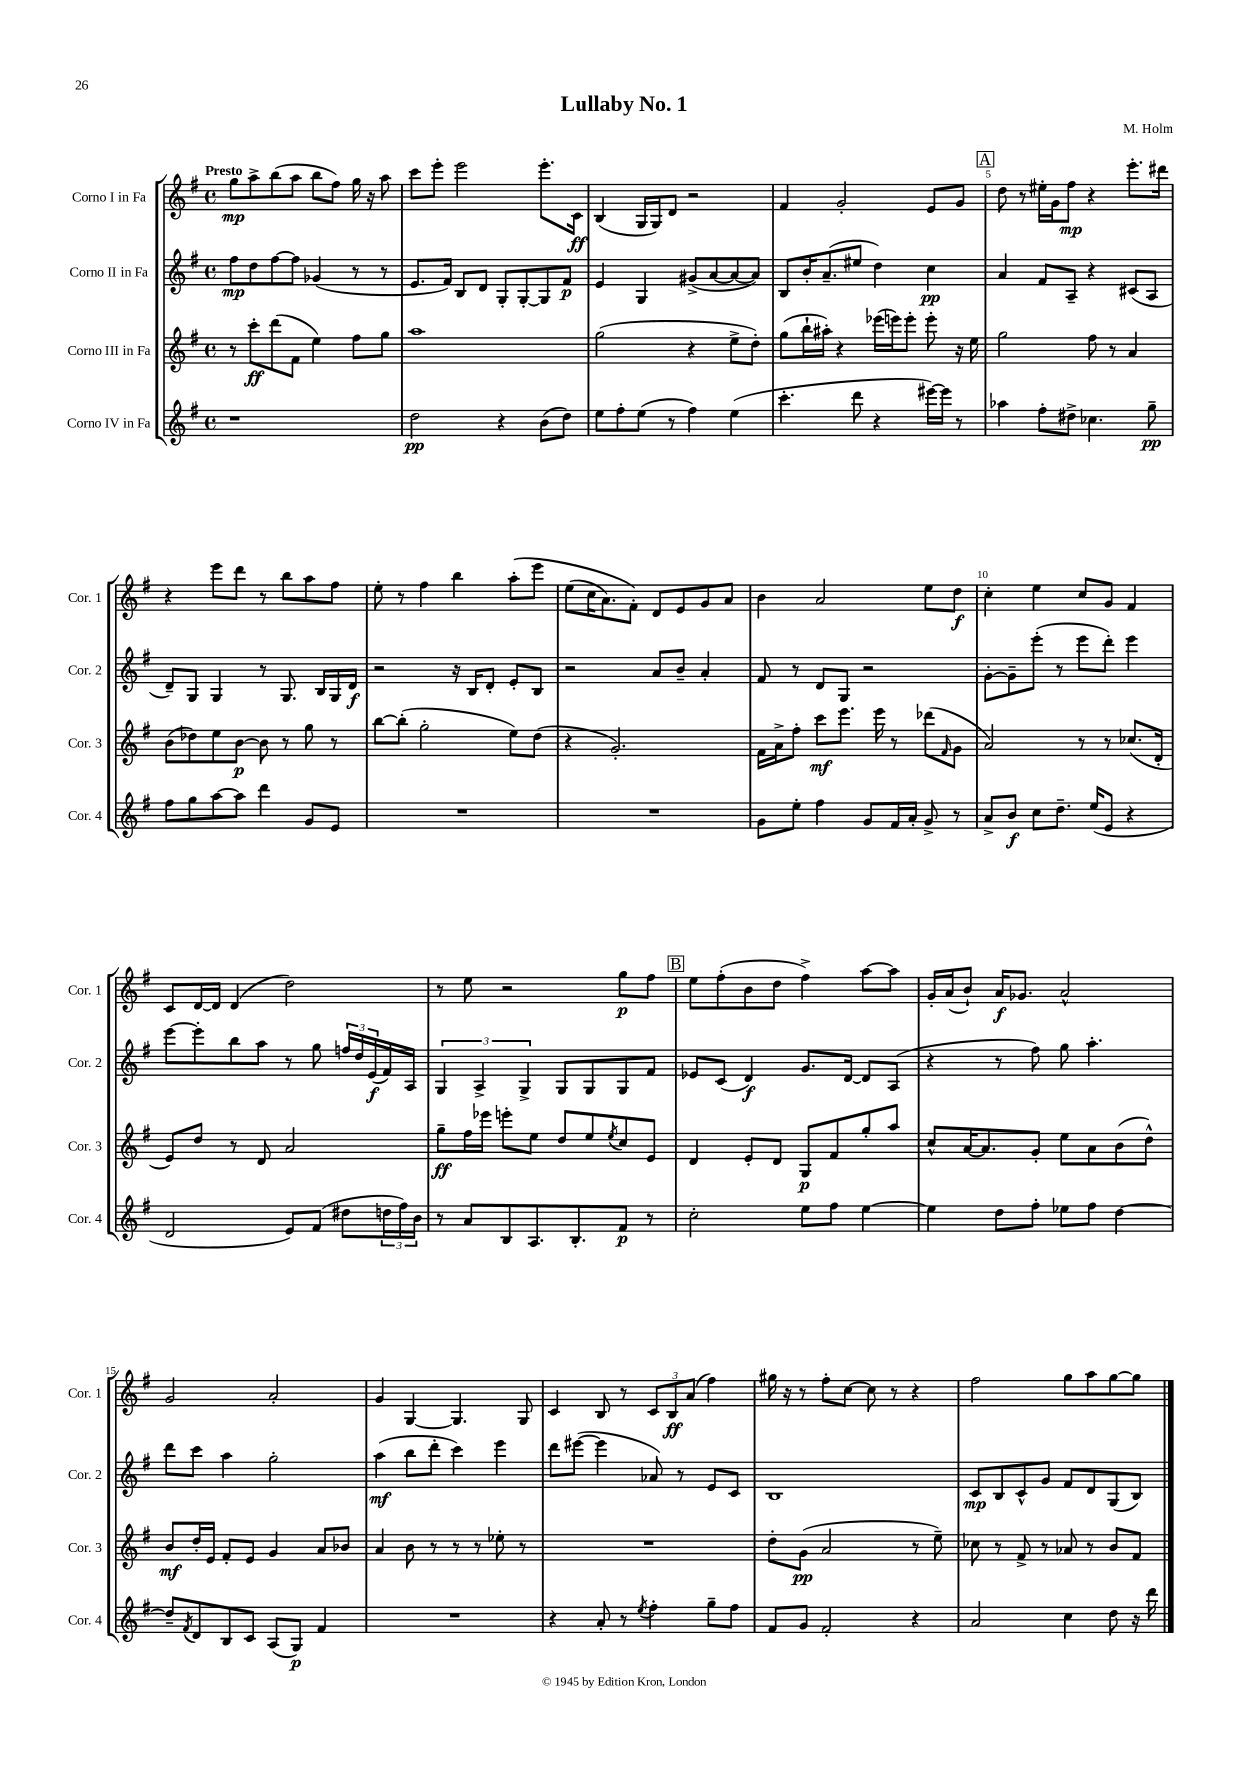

**kern	**dynam	**kern	**dynam	**kern	**dynam	**kern	**dynam
*part4	*part4	*part3	*part3	*part2	*part2	*part1	*part1
*staff4	*staff4	*staff3	*staff3	*staff2	*staff2	*staff1	*staff1
*I"Corno IV in Fa	*	*I"Corno III in Fa	*	*I"Corno II in Fa	*	*I"Corno I in Fa	*
*I'Cor. 4	*	*I'Cor. 3	*	*I'Cor. 2	*	*I'Cor. 1	*
*clefG2	*	*clefG2	*	*clefG2	*	*clefG2	*
*k[f#]	*	*k[f#]	*	*k[f#]	*	*k[f#]	*
*M4/4	*	*M4/4	*	*M4/4	*	*M4/4	*
*met(c)	*	*met(c)	*	*met(c)	*	*met(c)	*
=1	=1	=1	=1	=1	=1	=1	=1
!	!	!	!	!	!	!LO:TX:a:B:t=Presto	!
1r	.	8r	.	8ff#\L	mp	8gg\L	mp
.	.	8ccc'\L	ff	8dd\	.	8aa^\	.
.	.	(8ddd\	.	[8ff#\	.	(8bb\	.
.	.	8f#\J	.	8ff#\J]	.	8aa\J	.
.	.	4ee\)	.	(4g-X/	.	8bb\L	.
.	.	.	.	.	.	8ff#\J)	.
.	.	8ff#\L	.	8r	.	16gg\	.
.	.	.	.	.	.	16r	.
.	.	8gg\J	.	8r	.	8aa\	.
=2	=2	=2	=2	=2	=2	=2	=2
2dd\	pp	1aa	.	8.e/L	.	8ccc\L	.
.	.	.	.	.	.	8eee'\J	.
.	.	.	.	16f#/Jk)	.	.	.
.	.	.	.	8B/L	.	2eee\	.
.	.	.	.	8d/J	.	.	.
4r	.	.	.	8G'/L	.	.	.
.	.	.	.	[8G'/	.	.	.
(8b\L	.	.	.	8G/]	.	8.eee'\L	.
8dd\J)	.	.	.	8f#/J	p	.	.
.	.	.	.	.	.	16c\Jk	ff
=3	=3	=3	=3	=3	=3	=3	=3
8ee\L	.	(2gg\	.	4e/	.	(4B/	.
8ff#'\	.	.	.	.	.	.	.
(8ee\J	.	.	.	4G/	.	16G/LL	.
.	.	.	.	.	.	16G/J)	.
8r	.	.	.	.	.	8d/J	.
4ff#\)	.	4r	.	(8g#X^/L	.	2r	.
.	.	.	.	[8a/	.	.	.
(4ee\	.	8ee^\L	.	8a/_	.	.	.
.	.	8dd'\J)	.	8a/J])	.	.	.
=4	=4	=4	=4	=4	=4	=4	=4
4.ccc'\	.	(8gg\L	.	8B/L	.	4f#/	.
.	.	16bb`\L	.	16b'/K	.	.	.
.	.	16aa#X'\JJ)	.	(8.a~/	.	.	.
.	.	4r	.	.	.	2g'/	.
8ddd\	.	.	.	8ee#X/J	.	.	.
4r	.	(16eee-X\LL	.	4dd\)	.	.	.
.	.	16eeen\J)	.	.	.	.	.
.	.	8eee'\J	.	.	.	.	.
[16eee#X\LL)	.	8eee'\	.	4cc\	pp	8e/L	.
16eee#\JJ]	.	.	.	.	.	.	.
8r	.	16r	.	.	.	8g/J	.
.	.	16ee\	.	.	.	.	.
!!LO:REH:place=s1:t=A
=5	=5	=5	=5	=5	=5	=5	=5
4aa-X\	.	2gg\	.	4a/	.	8dd\	.
.	.	.	.	.	.	8r	.
8ff#'\L	.	.	.	8f#/L	.	16ee#X'\LL	.
.	.	.	.	.	.	16g\J	.
8dd#X^\J	.	.	.	8A~/J	.	8ff#\J	mp
4.cc-X\	.	8ff#\	.	4r	.	4r	.
.	.	8r	.	.	.	.	.
.	.	4a/	.	(8c#X/L	.	8.eee'\L	.
8gg~\	pp	.	.	8A/J	.	.	.
.	.	.	.	.	.	16ddd#X\Jk	.
!!LO:LB:g=z
=6	=6	=6	=6	=6	=6	=6	=6
8ff#\L	.	(8b\L	.	8d~/L)	.	4r	.
8gg\	.	8dd-X\)	.	8G/J	.	.	.
[8aa\	.	8ee\	.	4G/	.	8eee\L	.
8aa\J]	.	[8b\J	p	.	.	8ddd\J	.
4ddd\	.	8b\]	.	8r	.	8r	.
.	.	8r	.	8.G/	.	8bb\L	.
8g/L	.	8gg\	.	.	.	8aa\	.
.	.	.	.	16B/LL	.	.	.
8e/J	.	8r	.	16G/	.	8ff#\J	.
.	.	.	.	16d/JJ	f	.	.
=7	=7	=7	=7	=7	=7	=7	=7
1r	.	[8bb\L	.	2r	.	8ee'\	.
.	.	(8bb'\J]	.	.	.	8r	.
.	.	2gg'\	.	.	.	4ff#\	.
.	.	.	.	16r	.	4bb\	.
.	.	.	.	16B/KL	.	.	.
.	.	.	.	8d'/J	.	.	.
.	.	8ee\L)	.	8e'/L	.	(8aa'\L	.
.	.	(8dd\J	.	8B/J	.	8eee\J	.
=8	=8	=8	=8	=8	=8	=8	=8
1r	.	4r	.	2r	.	(8ee\L	.
.	.	.	.	.	.	16cc\K	.
.	.	.	.	.	.	8.a\)	.
.	.	2.g'/)	.	.	.	.	.
.	.	.	.	.	.	8f#'\J)	.
.	.	.	.	8a/L	.	8d/L	.
.	.	.	.	8b~/J	.	8e/	.
.	.	.	.	4a'/	.	8g/	.
.	.	.	.	.	.	8a/J	.
=9	=9	=9	=9	=9	=9	=9	=9
8g\L	.	16f#\LL	.	8f#/	.	4b\	.
.	.	16a^\J	.	.	.	.	.
8ee'\J	.	8ff#'\J	.	8r	.	.	.
4ff#\	.	8ccc\L	mf	8d/L	.	2a/	.
.	.	8.eee\J	.	8G/J	.	.	.
8g/L	.	.	.	2r	.	.	.
.	.	16eee\	.	.	.	.	.
16f#/L	.	8r	.	.	.	.	.
16a'/JJ	.	.	.	.	.	.	.
8g^/	.	(8ddd-X\L	.	.	.	8ee\L	.
.	.	16qqf#/	.	.	.	.	.
8r	.	8g\J	.	.	.	8dd\J	f
=10	=10	=10	=10	=10	=10	=10	=10
8a^/L	.	2a/)	.	[8g'\L	.	4cc'\	.
8b/J	f	.	.	8g~\]	.	.	.
8cc\L	.	.	.	(8eee'\J	.	4ee\	.
8.dd~\J	.	.	.	8r	.	.	.
.	.	8r	.	8eee\L	.	8cc/L	.
(16ee/KL	.	.	.	.	.	.	.
8e/J	.	8r	.	8ddd'\J)	.	8g/J	.
4r	.	(8.cc-X/L	.	4eee\	.	4f#/	.
.	.	16d'/Jk	.	.	.	.	.
!!LO:LB:g=z
=11	=11	=11	=11	=11	=11	=11	=11
2d/	.	8e/L)	.	[8eee\L	.	8c/L	.
.	.	8dd/J	.	8eee'\]	.	[16d/L	.
.	.	.	.	.	.	16d/JJ]	.
.	.	8r	.	8bb\	.	(4d/	.
.	.	8d/	.	8aa\J	.	.	.
8e/L)	.	2a/	.	8r	.	2dd\)	.
(8f#/J	.	.	.	8gg\	.	.	.
8dd#X\L	.	.	.	24ffn/LL	.	.	.
.	.	.	.	24dd/	.	.	.
.	.	.	.	(24e/	f	.	.
24ddn\L	.	.	.	16f#/)	.	.	.
24ff#\)	.	.	.	.	.	.	.
.	.	.	.	16A/JJ	.	.	.
24b\JJ	.	.	.	.	.	.	.
=12	=12	=12	=12	=12	=12	=12	=12
8r	.	8gg~\L	ff	6G/	.	8r	.
8a/L	.	16ff#\L	.	.	.	8ee\	.
.	.	.	.	6A^/	.	.	.
.	.	16eee-X\JJ	.	.	.	.	.
8B/	.	8eeen'\L	.	.	.	2r	.
.	.	.	.	6G^/	.	.	.
8.A/	.	8ee\J	.	.	.	.	.
.	.	8dd/L	.	8G/L	.	.	.
8.B'/	.	.	.	.	.	.	.
.	.	8ee/	.	8G/	.	.	.
.	.	8qee/	.	.	.	.	.
8f#/J	p	8cc/	.	8G/	.	8gg\L	p
8r	.	8e/J	.	8f#/J	.	8ff#\J	.
!!LO:REH:place=s1:t=B
=13	=13	=13	=13	=13	=13	=13	=13
2cc'\	.	4d/	.	8e-X/L	.	8ee\L	.
.	.	.	.	(8c/J	.	(8ff#'\	.
.	.	8e'/L	.	4d/)	f	8b\	.
.	.	8d/J	.	.	.	8dd\J	.
8ee\L	.	8G/L	p	8.g/L	.	4ff#^\)	.
8ff#\J	.	8f#/	.	.	.	.	.
.	.	.	.	[16d/Jk	.	.	.
[4ee\	.	8gg'/	.	8d/L]	.	[8aa\L	.
.	.	8aa/J	.	(8A/J	.	8aa\J]	.
=14	=14	=14	=14	=14	=14	=14	=14
4ee\]	.	8cc^^/L	.	4r	.	16g'/LL	.
.	.	.	.	.	.	(16a/J	.
.	.	[16a/K	.	.	.	8b`/J)	.
.	.	8.a/]	.	.	.	.	.
8dd\L	.	.	.	8r	.	16a/KL	f
.	.	.	.	.	.	8.g-X/J	.
8ff#'\J	.	8g'/J	.	8ff#\)	.	.	.
8ee-X\L	.	8ee\L	.	8gg\	.	2a^^/	.
8ff#\J	.	8a\	.	4.aa'\	.	.	.
[4dd\	.	(8b\	.	.	.	.	.
.	.	8dd^^\J)	.	.	.	.	.
!!LO:LB:g=z
=15	=15	=15	=15	=15	=15	=15	=15
8dd~/L]	.	8b/L	mf	8ddd\L	.	2g/	.
8qf#/	.	.	.	.	.	.	.
8d/	.	16dd'/L	.	8ccc\J	.	.	.
.	.	16e/JJ	.	.	.	.	.
8B/	.	8f#'/L	.	4aa\	.	.	.
8c/J	.	8e/J	.	.	.	.	.
(8A/L	.	4g/	.	2gg'\	.	2a'/	.
8G/J)	p	.	.	.	.	.	.
4f#/	.	8a/L	.	.	.	.	.
.	.	8b-X/J	.	.	.	.	.
=16	=16	=16	=16	=16	=16	=16	=16
1r	.	4a/	.	(4aa\	mf	4g/	.
.	.	8b\	.	8bb\L	.	[4G/	.
.	.	8r	.	8ddd'\J	.	.	.
.	.	8r	.	4ccc\)	.	4.G/]	.
.	.	8r	.	.	.	.	.
.	.	8ee-X'\	.	4eee\	.	.	.
.	.	8r	.	.	.	8G/	.
=17	=17	=17	=17	=17	=17	=17	=17
4r	.	1r	.	8ddd\L	.	4c/	.
.	.	.	.	([8eee#X\J	.	.	.
8a'/	.	.	.	4eee#\]	.	8B/	.
8r	.	.	.	.	.	8r	.
8qee/	.	.	.	.	.	.	.
4ff#'\	.	.	.	8a-X/)	.	12c/L	.
.	.	.	.	.	.	12B/	ff
.	.	.	.	8r	.	.	.
.	.	.	.	.	.	(12a/J	.
8gg~\L	.	.	.	8e/L	.	4ff#\)	.
8ff#\J	.	.	.	8c/J	.	.	.
=18	=18	=18	=18	=18	=18	=18	=18
8f#/L	.	8dd'\L	.	1B	.	16gg#X\	.
.	.	.	.	.	.	16r	.
8g/J	.	(8g\J	pp	.	.	8r	.
2f#'/	.	2a/	.	.	.	8ff#'\L	.
.	.	.	.	.	.	[8cc\J	.
.	.	.	.	.	.	8cc\]	.
.	.	.	.	.	.	8r	.
4r	.	8r	.	.	.	4r	.
.	.	8ee~\)	.	.	.	.	.
=19	=19	=19	=19	=19	=19	=19	=19
2a/	.	8cc-X\	.	8c/L	mp	2ff#\	.
.	.	8r	.	8B/	.	.	.
.	.	8f#^/	.	8c^^/	.	.	.
.	.	8r	.	8g/J	.	.	.
4cc\	.	8a-X/	.	8f#/L	.	8gg\L	.
.	.	8r	.	8d/	.	8aa\	.
8dd\	.	8b/L	.	(8G/	.	[8gg\	.
16r	.	8f#/J	.	8B/J)	.	8gg\J]	.
16ddd\	.	.	.	.	.	.	.
==	==	==	==	==	==	==	==
*-	*-	*-	*-	*-	*-	*-	*-
